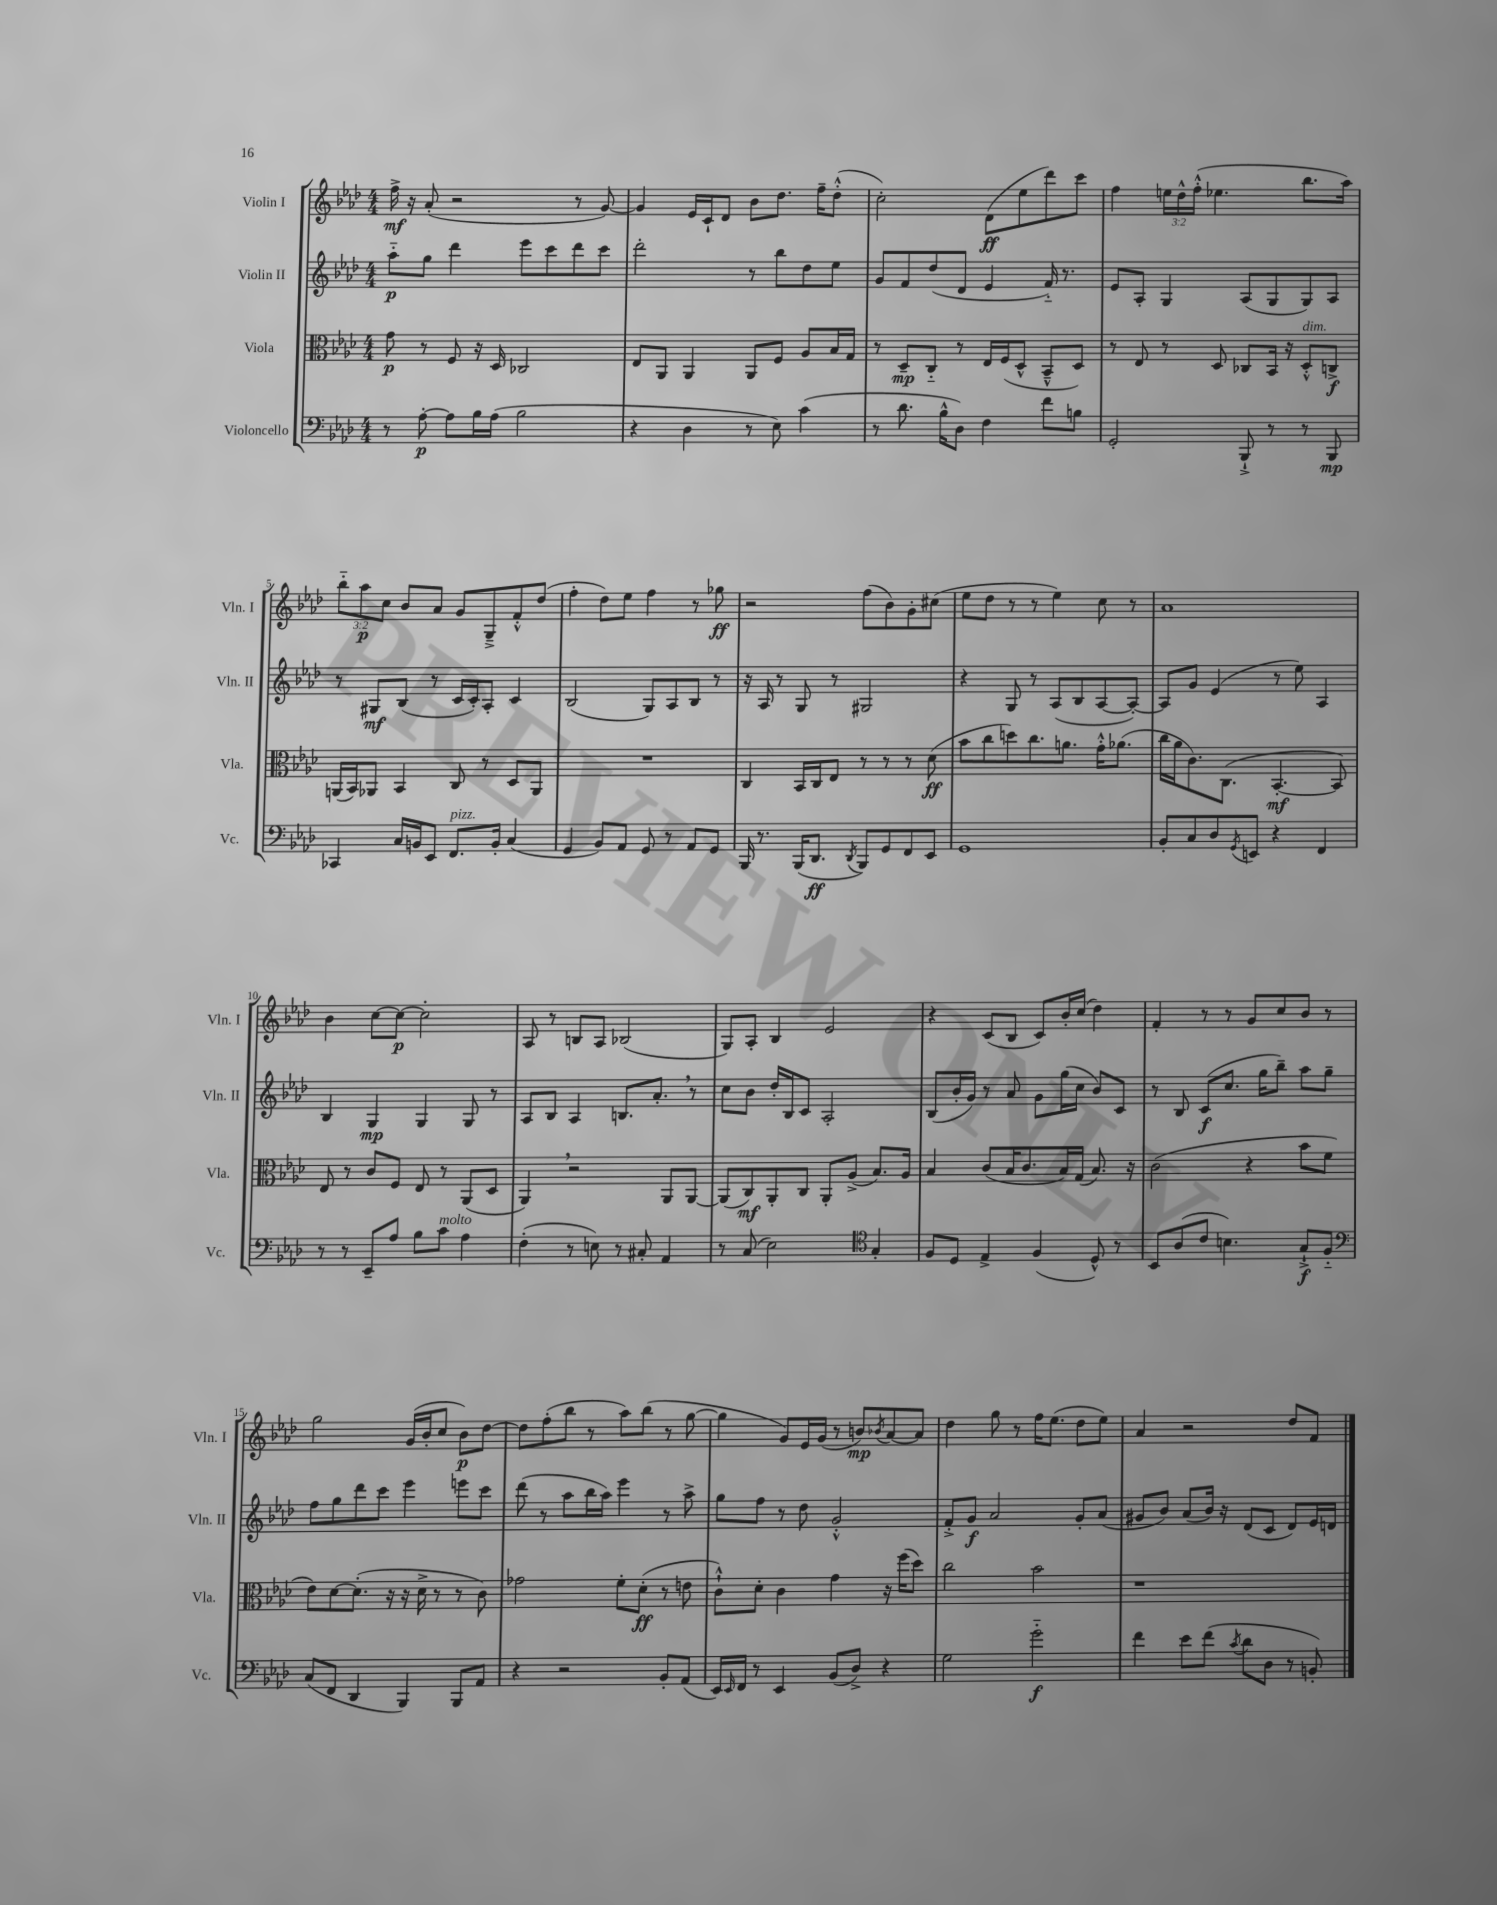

**kern	**kern	**kern	**kern
*staff4	*staff3	*staff2	*staff1
*clefF4	*clefC3	*clefG2	*clefG2
*k[b-e-a-d-]	*k[b-e-a-d-]	*k[b-e-a-d-]	*k[b-e-a-d-]
*M4/4	*M4/4	*M4/4	*M4/4
8r	8g\	8aa-'~\L	16ff^\
.	.	.	16r
[8A-'\	8r	8gg\J	(8a-'/
8A-\]L	8F/	4ddd-\	2r
16B-\L	16r	.	.
(16A-\JJ	16D-/	.	.
2B-\	2C-/	8eee-\L	.
.	.	8ccc\	.
.	.	8ddd-\	8r
.	.	8ccc\J	[8g/)
=	=	=	=
4r	8E-/L	2ddd-'\	4g/]
.	8AA-/J	.	.
4D-\	4AA-/	.	16e-/LL
.	.	.	16c`/J
.	.	.	8d-/J
8r	8AA-/L	8r	8b-\L
8E-\)	8F/J	8bb-\L	8.dd-\J
(4c\	8A-/L	8dd-\	.
.	.	.	16ff~\LK
.	16B-/L	8ee-\J	(8dd-'^^\J
.	16G/JJ	.	.
=	=	=	=
8r	8r	8g/L	2cc'\)
8.d-\	8D-~/L	8f/	.
.	8C'~/J	(8dd-/	.
16B-^^\LK	.	.	.
8D-\J)	8r	8d-/J	.
4F\	16E-/LL	4e-/	(8d-\L
.	(16F/J	.	.
.	8D-^^/J	.	8ee-\
8f\L	8BB-~^^/L	16f'~/)	8ddd-\)
.	.	8.r	.
8B\J	8D-/J)	.	8ccc\J
=	=	=	=
2GG'/	8r	8e-/L	4ff\
.	8E-/	8A-'/J	.
.	8r	4G/	24ee\LL
.	.	.	24dd-^^\
.	.	.	(24ff'^^\JJ
.	8D-/	.	4.ee-\
8BBB-`^/	8C-/L	(8A-/L	.
8r	16BB-/Jk	8G/	.
.	16r	.	.
8r	8D-'^^/L	8G/)	8.bb-\L
8BBB-/	8C^/J	8A-/J	.
.	.	.	16aa-\Jk)
=	=	=	=
4CC-/	(16AA/LL	8r	12bb-'~\L
.	16BB-/J)	.	.
.	.	.	12aa-\
.	8AA-/J	8G#/L	.
.	.	.	12cc\J
16C/LL	4BB-/	(8B-/J	8b-/L
16BB/J	.	.	.
8EE-/J	.	8r	8a-/J
8.FF/L	8C/	16c/LL	8g/L
.	.	16c'/J)	.
.	8r	8A-'/J	8G~^/
16BB'/Jk	.	.	.
(4C/	8D-/L	4c/	8f'^^/
.	8AA-/J	.	(8dd-/J
=	=	=	=
4GG/	1r	(2B-/	4ff'\
8BB-/L)	.	.	8dd-\L)
8AA-/J	.	.	8ee-\J
8GG/	.	8G/L)	4ff\
8r	.	8A-/	.
8AA-/L	.	8B-/J	8r
8GG/J	.	8r	8gg-\
=	=	=	=
16BBB-/	4C/	16r	2r
8.r	.	16A-/	.
.	.	8r	.
(16BBB-/LK	16BB-/LL	8G/	.
8.DD-/J	16C/J	.	.
.	8E-/J	8r	.
8qDD-/	.	.	.
8BBB-/L)	8r	2G#/	(8ff\L
8GG/	8r	.	8b-\)
8FF/	8r	.	8g'\
8EE-/J	(8d-\	.	(8cc#\J
=	=	=	=
1GG	8b-\L	4r	8ee-\L
.	8cc\	.	8dd-\J
.	8dd\)	8G/	8r
.	8.cc\	8r	8r
.	.	(8A-/L	4ee-\)
.	8.a\J	.	.
.	.	8B-/	.
.	16g'^^\LK	[8A-/	8cc\
.	(8.a-\J	.	.
.	.	8A-'/_J)	8r
=	=	=	=
8BB-'/L	16cc\LL	8A-/]L	1a-
.	16a-\J	.	.
8C/	8.c\)	8g/J	.
8D-/	.	(4e-/	.
.	(8.C\J	.	.
8qGG/	.	.	.
8EE/J	.	.	.
4r	[4.BB-'/	8r	.
.	.	8ee-\)	.
4FF/	.	4A-/	.
.	8BB-/])	.	.
=	=	=	=
8r	8E-/	4B-/	4b-\
8r	8r	.	.
8EE-~/L	8c/L	4G/	[8cc\L
8A-/J	8F/J	.	8cc\_J
8B-\L	8E-/	4G/	2cc'\]
8c\J	8r	.	.
4A-\	(8AA-/L	8G/	.
.	8D-/J	8r	.
=	=	=	=
(4F'\	4AA-/)	8A-/L	8A-/
.	.	8B-/J	8r
8r	2r	4A-/	8B/L
8E\)	.	.	8A-/J
8r	.	8.B/L	(2B-/
8C#'/	.	.	.
.	.	8.a-'/J	.
4AA-/	8AA-/L	.	.
.	[8AA-/J	8r	.
=	=	=	=
8r	(8AA-/]L	8cc\L	8G/L)
(8C/	8C/)	8b-\J	8A-'/J
2E-\)	8AA-'/	16dd-'/LL	4B-/
.	.	16B-/J	.
.	8C/J	8c/J	.
.	8AA-'/L	2A-'/	2e-/
.	(8A-^/J	.	.
*clefC4	*	*	*
4G'/	8.B-/L)	.	.
.	16A-/Jk	.	.
=	=	=	=
8F/L	4B-/	(8B-/L	4r
8D-/J	.	16b-'/L	.
.	.	16g/JJ)	.
4E-^/	(8c/L	8r	(8c/L
.	16B-/K	8a-/	8B-/J
.	8.c/	.	.
(4F/	.	8g\L	8c/L)
.	16B-/L)	(16gg\L	16b-'/L
.	(16G/JJ	16cc\JJ	(16cc/JJ
8D-^^/)	8.B-/)	8b-/L)	4dd-\)
8r	.	8c/J	.
.	16r	.	.
=	=	=	=
8BB-/L	(2c\	8r	4f'/
(8A-/	.	8B-/	.
8c/J	.	(8c/L	8r
4.B\)	.	8.cc/J	8r
.	4r	.	8g/L
.	.	16gg\LK	.
.	.	8bb-~\J)	8cc/
8G`^/L	8b-\L	8aa-\L	8b-/J
8F'~/J	8f\J	8gg~\J	8r
=	=	=	=
*clefF4	*	*	*
(8C/L	8e-\L)	8ff\L	2gg\
8FF/J	[8d-\	8gg\	.
4DD-/	(8.d-'\]J	8ddd-\	.
.	.	8ccc\J	.
.	16r	.	.
4BBB-/)	16r	4eee-\	(16g/LL
.	16d-^\	.	16b-'/J
.	8r	.	8cc/J
8BBB-/L	8r	8eee\L	8b-\L)
8AA-/J	8c\)	8ccc\J	[8dd-\J
=	=	=	=
4r	2g-\	(8ddd-\	8dd-\]L
.	.	8r	(8ff'\
2r	.	8aa-\L	8bb-\J
.	.	16bb-\L	8r
.	.	16aa-\JJ)	.
.	8f'\L	4eee-\	8aa-\L)
.	(8d-'\J	.	(8bb-\J
8BB-'/L	8r	8r	8r
(8AA-/J	8e\	8aa-^\	[8gg\
=	=	=	=
16EE-/LL)	8c`^^\L)	8gg\L	4gg\]
16qqEE-/	.	.	.
16FF/JJ	.	.	.
8r	8d-'\J	8ff\J	.
4EE-/	4c\	8r	8g/L)
.	.	8dd-\	16e-/L
.	.	.	(16g/JJ
(8BB-/L	4g\	2g'^^/	8r
8D-^/J)	.	.	8b/L)
.	.	.	8qb-/
4r	16r	.	[8a-/
.	(16ff\LK	.	.
.	8dd-\J)	.	8a-/]J
=	=	=	=
2G\	2cc\	8f'^/L	4dd-\
.	.	8g/J	.
.	.	2a-/	8gg\
.	.	.	8r
2g'~\	2b-\	.	16ff\LK
.	.	.	(8.ee-\J
.	.	8g'/L	8dd-\L
.	.	(8a-/J	8ee-\J)
=	=	=	=
4f\	1r	8g#/L	4a-/
.	.	8b-/J)	.
8e-\L	.	(8a-/L	2r
(8f\J	.	16b-/Jk)	.
.	.	16r	.
8qc/	.	.	.
8d-\L	.	(8d-/L	.
8D-\J	.	8c/J	.
8r	.	8d-/L)	8dd-/L
8BB'/)	.	16e-/L	8f/J
.	.	16d/JJ	.
==	==	==	==
*-	*-	*-	*-
